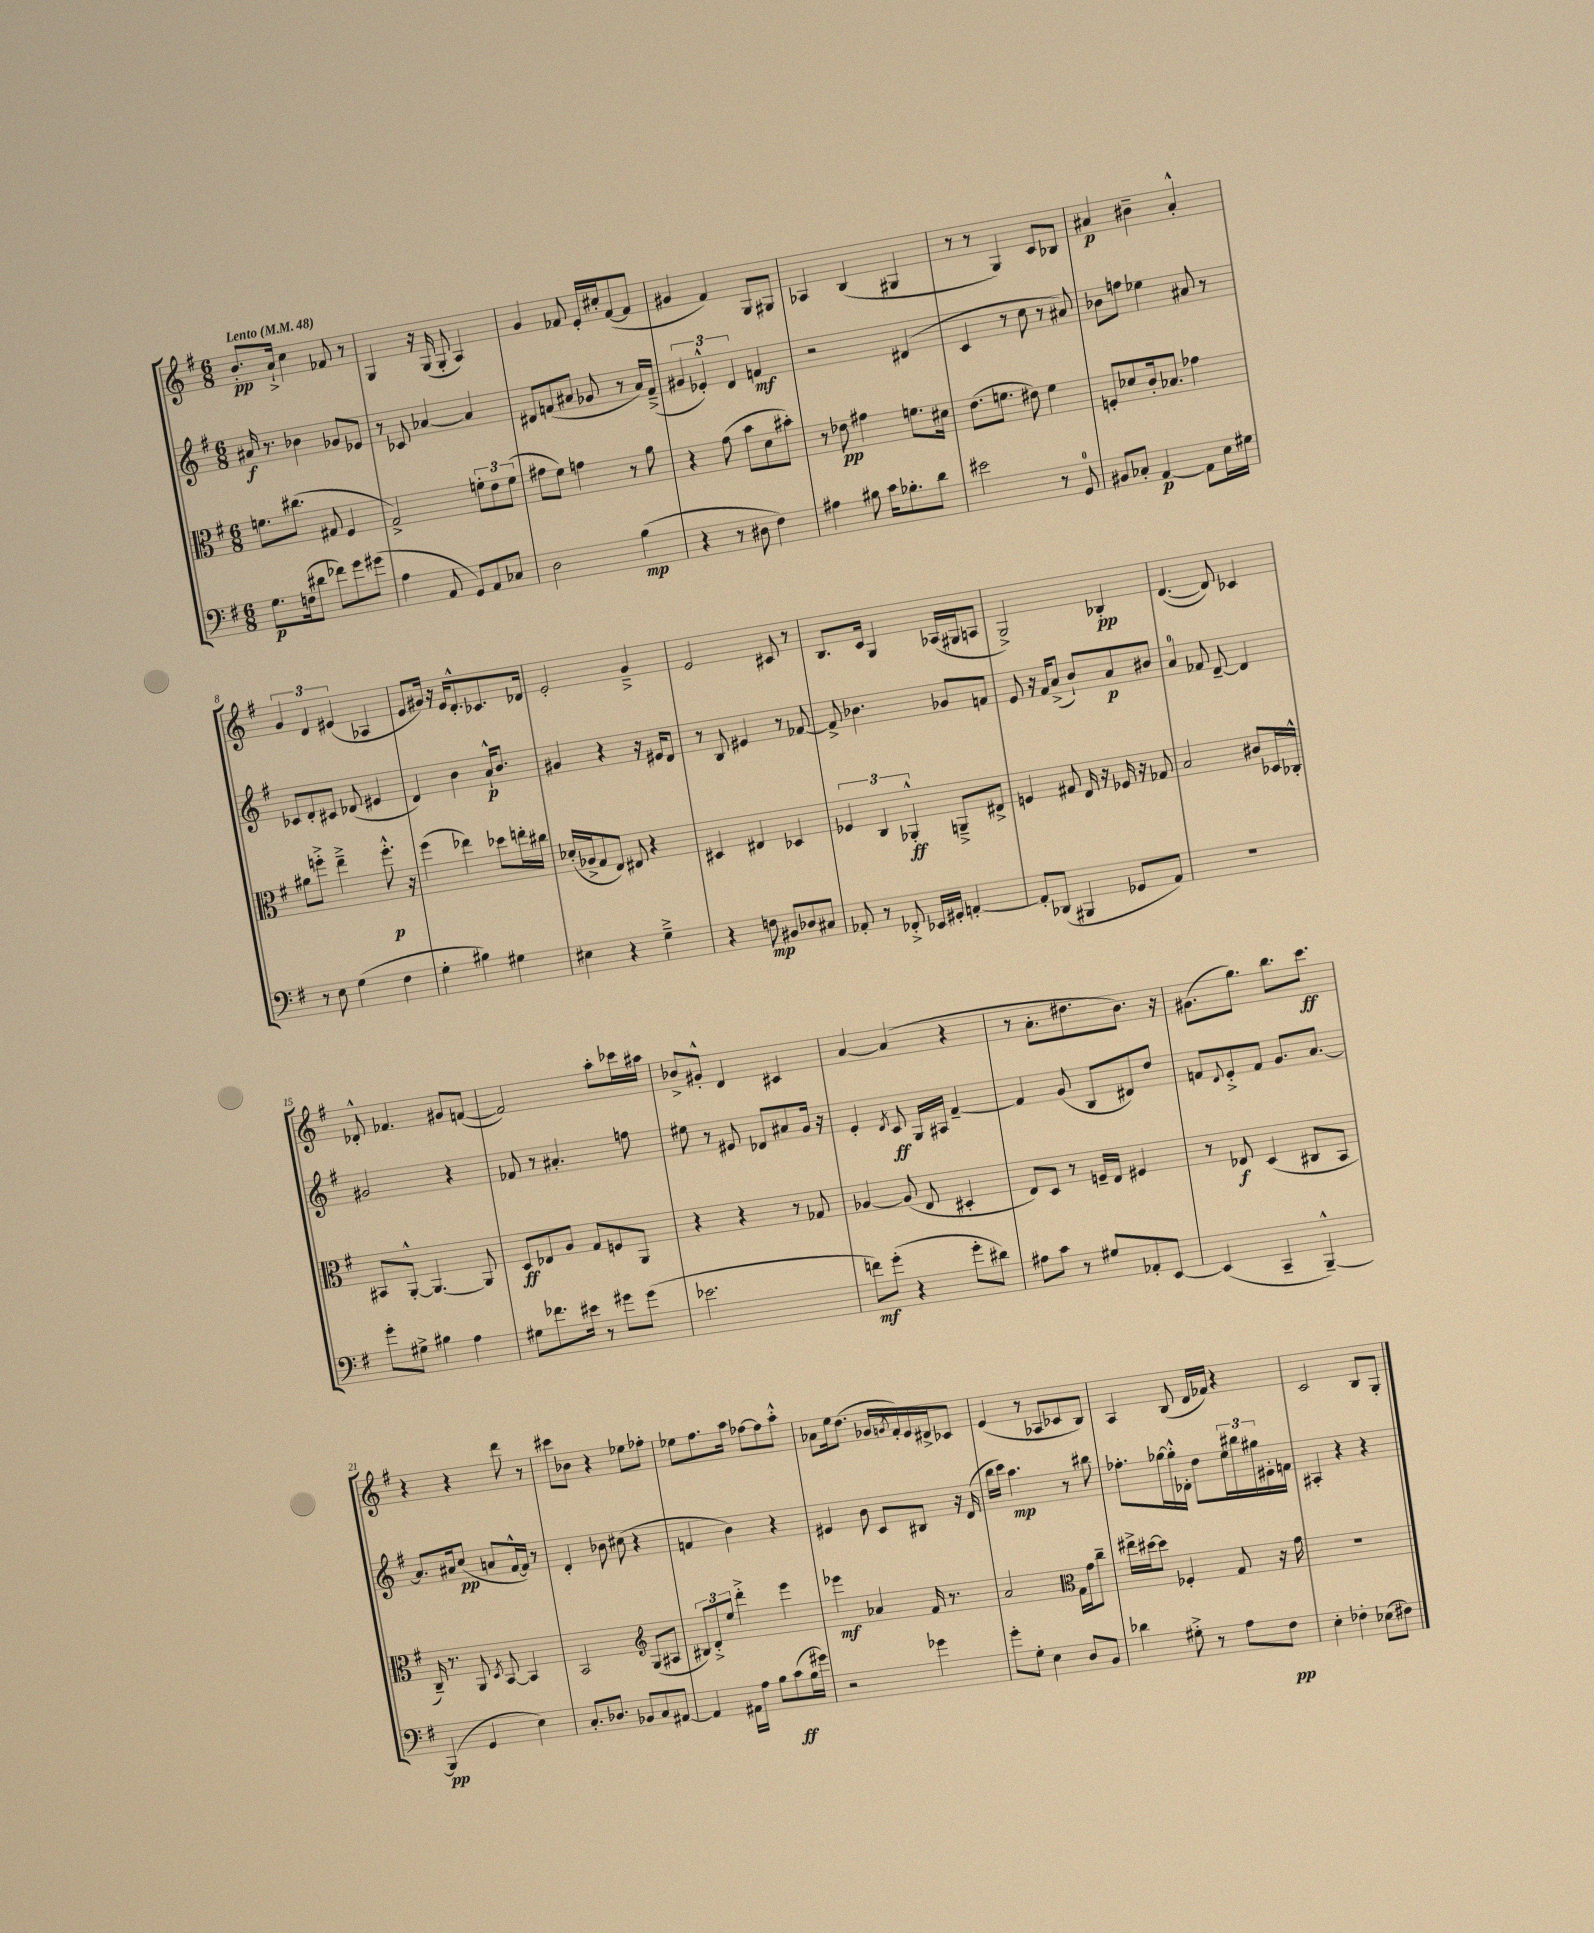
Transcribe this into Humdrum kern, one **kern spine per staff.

**kern	**dynam	**kern	**dynam	**kern	**dynam	**kern	**dynam
*part4	*part4	*part3	*part3	*part2	*part2	*part1	*part1
*staff4	*staff4	*staff3	*staff3	*staff2	*staff2	*staff1	*staff1
*clefF4	*	*clefC3	*	*clefG2	*	*clefG2	*
*k[f#]	*	*k[f#]	*	*k[f#]	*	*k[f#]	*
*M6/8	*	*M6/8	*	*M6/8	*	*M6/8	*
*MM48	*	*MM48	*	*MM48	*	*MM48	*
=1	=1	=1	=1	=1	=1	=1	=1
!	!	!	!	!	!	!LO:TX:a:B:t=Lento	!
8.G\L	p	8.fn\L	.	16a#X/	f	8.b'/L	pp
.	.	.	.	8.r	.	.	.
(16Fn\k	.	(8.cc#X\J	.	.	.	16a`^/Jk	.
8d#X\J	.	.	.	4b-X\	.	4cc\	.
8f-X\L)	.	8G#X/	.	.	.	.	.
8g\	.	4F#/	.	8g-X/L	.	8f-X/	.
(8g#X\J	.	.	.	8e-X/J	.	8r	.
=2	=2	=2	=2	=2	=2	=2	=2
4A\	.	2G^/)	.	8r	.	4G/	.
.	.	.	.	8c-X/	.	.	.
8AA/	.	.	.	[4a-X/	.	16r	.
.	.	.	.	.	.	(16G/	.
8GG/L)	.	.	.	.	.	8G'/	.
8AA/	.	12fn'\L	.	4a-/]	.	4A/)	.
.	.	12e\	.	.	.	.	.
8C-X/J	.	.	.	.	.	.	.
.	.	(12f\J	.	.	.	.	.
=3	=3	=3	=3	=3	=3	=3	=3
2D\	.	8g#X\L	.	8d#X/L	.	4g/	.
.	.	8f#\J)	.	(8fn/	.	.	.
.	.	4gn\	.	8a#X/J	.	8f-X/	.
.	.	.	.	8g-X/	.	16e'/LL	.
.	.	.	.	.	.	16cc#X'/J	.
(4B\	mp	8r	.	8r	.	([8f-/	.
.	.	8a\	.	16a#/LL)	.	8f-/J]	.
.	.	.	.	(16f~^/JJ	.	.	.
=4	=4	=4	=4	=4	=4	=4	=4
4r	.	4r	.	6g#X/	.	4g#X/	.
.	.	.	.	6e-X'^^/)	.	.	.
8r	.	(8g\	.	.	.	4f#/)	.
.	.	.	.	6d/	.	.	.
8D#X\	.	8b\L	.	.	.	.	.
4F#\)	.	8d\	.	4fn/	mf	8G/L	.
.	.	8b#X'\J)	.	.	.	8G#X/J	.
=5	=5	=5	=5	=5	=5	=5	=5
4A#X\	.	8r	.	2r	.	4A-X/	.
.	.	8e-X\	pp	.	.	.	.
8B#X\	.	4g#X\	.	.	.	(4B/	.
16c\KL	.	.	.	.	.	.	.
8.B-X'\	.	.	.	.	.	.	.
.	.	8.fn\L	.	(4d#X/	.	4G#X/	.
8d\J	.	.	.	.	.	.	.
.	.	16d#X\Jk	.	.	.	.	.
=6	=6	=6	=6	=6	=6	=6	=6
2e#X\	.	(8.e\L	.	4c/	.	8r	.
.	.	.	.	.	.	8r	.
.	.	8.fn\J	.	.	.	.	.
.	.	.	.	8r	.	4G/)	.
.	.	8e#X\)	.	8cc\	.	.	.
8r	.	4f\	.	8r	.	8c/L	.
8GG/	.	.	.	8a#X/)	.	8B-X/J	.
=7	=7	=7	=7	=7	=7	=7	=7
8BB#X/L	.	8Fn'/L	.	8b-X\L	.	4a#X/	p
8C-X'/J	.	8d-X/	.	8ffn\J	.	.	.
[4AA/	p	16c'/k	.	4ee-X\	.	4b#X~\	.
.	.	8.B-X/J	.	.	.	.	.
8AA\L]	.	4g-X\	.	8a#X/	.	4a#'^^/	.
16E\L	.	.	.	8r	.	.	.
16G#X\JJ	.	.	.	.	.	.	.
!!LO:LB:g=z
=8	=8	=8	=8	=8	=8	=8	=8
8r	.	8a#X\L	.	8c-X/L	.	6g/	.
8E\	.	8ffn'^\J	.	8d'/	.	.	.
.	.	.	.	.	.	6d/	.
(4G\	.	4ee~^\	.	8c#X/J	.	.	.
.	.	.	.	.	.	(6e#X/	.
.	.	.	.	(8d-X/	.	.	.
4F#\	.	8.ff'^^\	p	4e#X/	.	4A-X/	.
.	.	16r	.	.	.	.	.
=9	=9	=9	=9	=9	=9	=9	=9
4G'\	.	(4ff#\	.	4d/)	.	8e/L	.
.	.	.	.	.	.	16g#X/Jk)	.
.	.	.	.	.	.	16r	.
4B#X\)	.	4ee-X\)	.	4b\	.	16e/KL	.
.	.	.	.	.	.	8.d'^^/	.
4G#X\	.	8dd-X\L	.	16a`^^/KL	p	8.c-X/	.
.	.	.	.	8.b/J	.	.	.
.	.	16een'\L	.	.	.	.	.
.	.	16cc#X\JJ	.	.	.	16d-X/Jk	.
=10	=10	=10	=10	=10	=10	=10	=10
4E#X\	.	(16d-X'/LL	.	4g#X/	.	2e'/	.
.	.	16A-X^/J	.	.	.	.	.
.	.	8G/	.	.	.	.	.
4r	.	8E/J)	.	4r	.	.	.
.	.	8E#X/	.	.	.	.	.
4G~^\	.	4r	.	16r	.	4g~^/	.
.	.	.	.	16e#X/KL	.	.	.
.	.	.	.	8d/J	.	.	.
=11	=11	=11	=11	=11	=11	=11	=11
4r	.	4D#X/	.	8r	.	2e/	.
.	.	.	.	8B/	.	.	.
8Fn\	mp	4E#X/	.	4e#X/	.	.	.
8BB#X/L	.	.	.	.	.	.	.
8D-X/	.	4D-X/	.	8r	.	8c#X/	.
8C#X/J	.	.	.	[8f-X/	.	8r	.
=12	=12	=12	=12	=12	=12	=12	=12
8AA-X'/	.	6F-X/	.	8f-^/]	.	8.B/L	.
8r	.	.	.	4.b-X\	.	.	.
.	.	6C/	.	.	.	.	.
.	.	.	.	.	.	16c/Jk	.
8FF-X'^/	.	.	.	.	.	4G/	.
.	.	6AA-X'^^/	ff	.	.	.	.
16EE-X/LL	.	.	.	.	.	.	.
16GG#X'/JJ	.	.	.	.	.	.	.
[4AAn'/	.	8AAn~^/L	.	8g-X/L	.	(16A-X/LL	.
.	.	.	.	.	.	16G#X/J	.
.	.	8E#X^/J	.	8fn/J	.	8An/J	.
=13	=13	=13	=13	=13	=13	=13	=13
8AA'/L]	.	4Fn/	.	8e/	.	2G^/)	.
(8DD-X/J	.	.	.	16r	.	.	.
.	.	.	.	16f#/KL	.	.	.
4BBB#X/	.	8G#X/	.	(8a^/J	.	.	.
.	.	16E/	.	8b`/L)	.	.	.
.	.	16r	.	.	.	.	.
8GG-X/L	.	16F-X/	.	8a/	p	4B-X'/	pp
.	.	16r	.	.	.	.	.
8AA/J)	.	8G-X/	.	8b#X/J	.	.	.
=14	=14	=14	=14	=14	=14	=14	=14
2.r	.	2B/	.	4a/	.	([4.d/	.
.	.	.	.	8f-X/	.	.	.
.	.	.	.	[8d~/	.	8d/])	.
.	.	8c#X/L	.	4d/]	.	4c-X/	.
.	.	16D-X/L	.	.	.	.	.
.	.	16C-X'^^/JJ	.	.	.	.	.
!!LO:LB:g=z
=15	=15	=15	=15	=15	=15	=15	=15
8g'\L	.	8BB#X/L	.	2g#X/	.	8d-X'^^/	.
8G#X^\J	.	[8AA'^^/J	.	.	.	4.f-X/	.
4B#X\	.	4.AA/_	.	.	.	.	.
4A\	.	.	.	4r	.	8g#X/L	.
.	.	8AA/]	.	.	.	([8fn/J	.
=16	=16	=16	=16	=16	=16	=16	=16
8G#X\L	.	8D/L	ff	8f-X/	.	2f/])	.
8.f-X\	.	8E-X/	.	8r	.	.	.
.	.	8A/J	.	4.a#X'/	.	.	.
16e#X\Jk	.	.	.	.	.	.	.
8r	.	8G/L	.	.	.	.	.
8g#X\L	.	8Fn/	.	.	.	8aa'\L	.
(8g#\J	.	8AA/J	.	8ffn\	.	16ccc-X\L	.
.	.	.	.	.	.	16aa#X\JJ	.
=17	=17	=17	=17	=17	=17	=17	=17
2.e-X\	.	4r	.	8ee#X\	.	8b-X^/L	.
.	.	.	.	8r	.	8g#X'^^/J	.
.	.	4r	.	8e#X/	.	4d/	.
.	.	.	.	8d-X/L	.	.	.
.	.	8r	.	8a#X/	.	4c#X/	.
.	.	8G-X/	.	16g/Jk	.	.	.
.	.	.	.	16r	.	.	.
=18	=18	=18	=18	=18	=18	=18	=18
8fn\L)	mf	[4A-X/	.	4e'/	.	[4a/	.
(8g'\J	.	.	.	.	.	.	.
.	.	.	.	8qd/	.	.	.
4r	.	(8A-/]	.	8c/	ff	(4a/]	.
.	.	8E/	.	16G/LL	.	.	.
.	.	.	.	16A#X/JJ	.	.	.
8g'\L	.	4D#X'/	.	[4f#~/	.	4r	.
8d#X\J)	.	.	.	.	.	.	.
=19	=19	=19	=19	=19	=19	=19	=19
8A#X\L	.	8E/L)	.	4f#/]	.	8r	.
8c\J	.	8D/J	.	.	.	8.a'\L	.
8r	.	8r	.	(8g/	.	.	.
.	.	.	.	.	.	8.dd#X\	.
8G#X/L	.	16Fn~/LL	.	8B/L	.	.	.
.	.	16E/JJ	.	.	.	.	.
8AA-X'/	.	4F#X/	.	8d#X/)	.	8.b\J)	.
[8EE/J	.	.	.	8dd/J	.	.	.
.	.	.	.	.	.	16r	.
=20	=20	=20	=20	=20	=20	=20	=20
(4EE/]	.	8r	.	8fn/L	.	(8.g#X\L	.
.	.	.	.	8qqd/	.	.	.
.	.	8E-X/	f	8e'^/	.	.	.
.	.	.	.	.	.	8.gg\J)	.
4CC~/	.	(4D/	.	8f/J	.	.	.
.	.	.	.	8.g/L	.	8.bb\L	.
[4BBB~^^/)	.	8C#X/L	.	.	.	.	.
.	.	.	.	[8.a/J	.	8.ccc\J	ff
.	.	8BB/J	.	.	.	.	.
!!LO:LB:g=z
=21	=21	=21	=21	=21	=21	=21	=21
(4BBB/]	pp	16C~/)	.	8.a/L]	.	4r	.
.	.	8.r	.	.	.	.	.
.	.	.	.	16a#X/k	.	.	.
4GG/	.	8AA/	.	(8cc/J	pp	4r	.
.	.	8qD/	.	.	.	.	.
.	.	[8BB/	.	8an/L	.	.	.
4E\)	.	4BB/]	.	[16f#^^/L	.	8ddd\	.
.	.	.	.	16f#/JJ])	.	.	.
.	.	.	.	8r	.	8r	.
=22	=22	=22	=22	=22	=22	=22	=22
8.C'/L	.	2BB/	.	4d'/	.	8ccc#X\L	.
.	.	.	.	.	.	8b-X\J	.
8.D-X/J	.	.	.	.	.	.	.
.	.	.	.	8b-X\	.	4r	.
8BB-X/L	.	.	.	(8cc#X\	.	.	.
*	*	*clefG2	*	*	*	*	*
8C/	.	(8G/L	.	4r	.	8ee-X\L	.
[8AA#X/J	.	8A#X/J	.	.	.	8ff-X'\J	.
=23	=23	=23	=23	=23	=23	=23	=23
4AA#/]	.	12B#X/L)	.	4fn/	.	8ee-X\L	.
.	.	12d'^/	.	.	.	.	.
.	.	.	.	.	.	8.ff#\	.
.	.	12ee/J	.	.	.	.	.
16AA#X\LL	.	4ddd'^\	.	4b\)	.	.	.
16A\JJ	.	.	.	.	.	16aa\Jk	.
8B\L	.	.	.	.	.	[8ff-X\L	.
(8c\	ff	4eee\	.	4r	.	8ff-\]	.
16B\L	.	.	.	.	.	8aa'^^\J	.
16g#X\JJ)	.	.	.	.	.	.	.
=24	=24	=24	=24	=24	=24	=24	=24
2r	.	4eee-X\	mf	4e#X/	.	8a-X\L	.
.	.	.	.	.	.	16ee\k	.
.	.	.	.	.	.	(8.dd\J	.
.	.	4a-X/	.	8b\	.	.	.
.	.	.	.	8c/L	.	16g-X/LL	.
.	.	.	.	.	.	8qgn/	.
.	.	.	.	.	.	16f#'/)	.
4g-X\	.	16f#/	.	8B#X/J	.	16e/	.
.	.	8.r	.	.	.	16d#X^/J	.
.	.	.	.	16r	.	8c-X/J	.
.	.	.	.	(16d/	.	.	.
=25	=25	=25	=25	=25	=25	=25	=25
8g'\L	.	2a/	.	16bb\LL	.	(4e/	.
.	.	.	.	16ccc\JJ)	.	.	.
8G'\J	.	.	.	4.aa\	mp	.	.
4E\	.	.	.	.	.	8r	.
.	.	.	.	.	.	8A-X/L	.
*	*	*clefC3	*	*	*	*	*
8D/L	.	16G\LL	.	8r	.	8c-X/	.
.	.	16g\J	.	.	.	.	.
8BB/J	.	8cc~\J	.	8bb#X\	.	8B/J)	.
=26	=26	=26	=26	=26	=26	=26	=26
4d-X\	.	16ee#X^\LL	.	8.ff-X'\L	.	4A/	.
.	.	[16dd#X\J	.	.	.	.	.
.	.	8dd#\J]	.	.	.	.	.
.	.	.	.	[16gg-X\L	.	.	.
8G#X'^\	.	4F-X'/	.	16gg-'^^\]	.	(8B/	.
.	.	.	.	16d-X'\JJ	.	.	.
8r	.	.	.	8dd\L	.	16d/LL	.
.	.	.	.	.	.	16f-X/JJ)	.
8A\L	.	8G/	.	24ee\L	.	4r	.
.	.	.	.	24bb#X\	.	.	.
.	.	.	.	24gg#X\	.	.	.
8F#\J	pp	16r	.	16e#X'\	.	.	.
.	.	16g\	.	16fn\JJ	.	.	.
=27	=27	=27	=27	=27	=27	=27	=27
4E'\	.	2.r	.	4A#X'/	.	2c/	.
4F-X'\	.	.	.	4r	.	.	.
(8E-X\L	.	.	.	4r	.	8B/L	.
8F#X\J)	.	.	.	.	.	8G'/J	.
==	==	==	==	==	==	==	==
*-	*-	*-	*-	*-	*-	*-	*-
